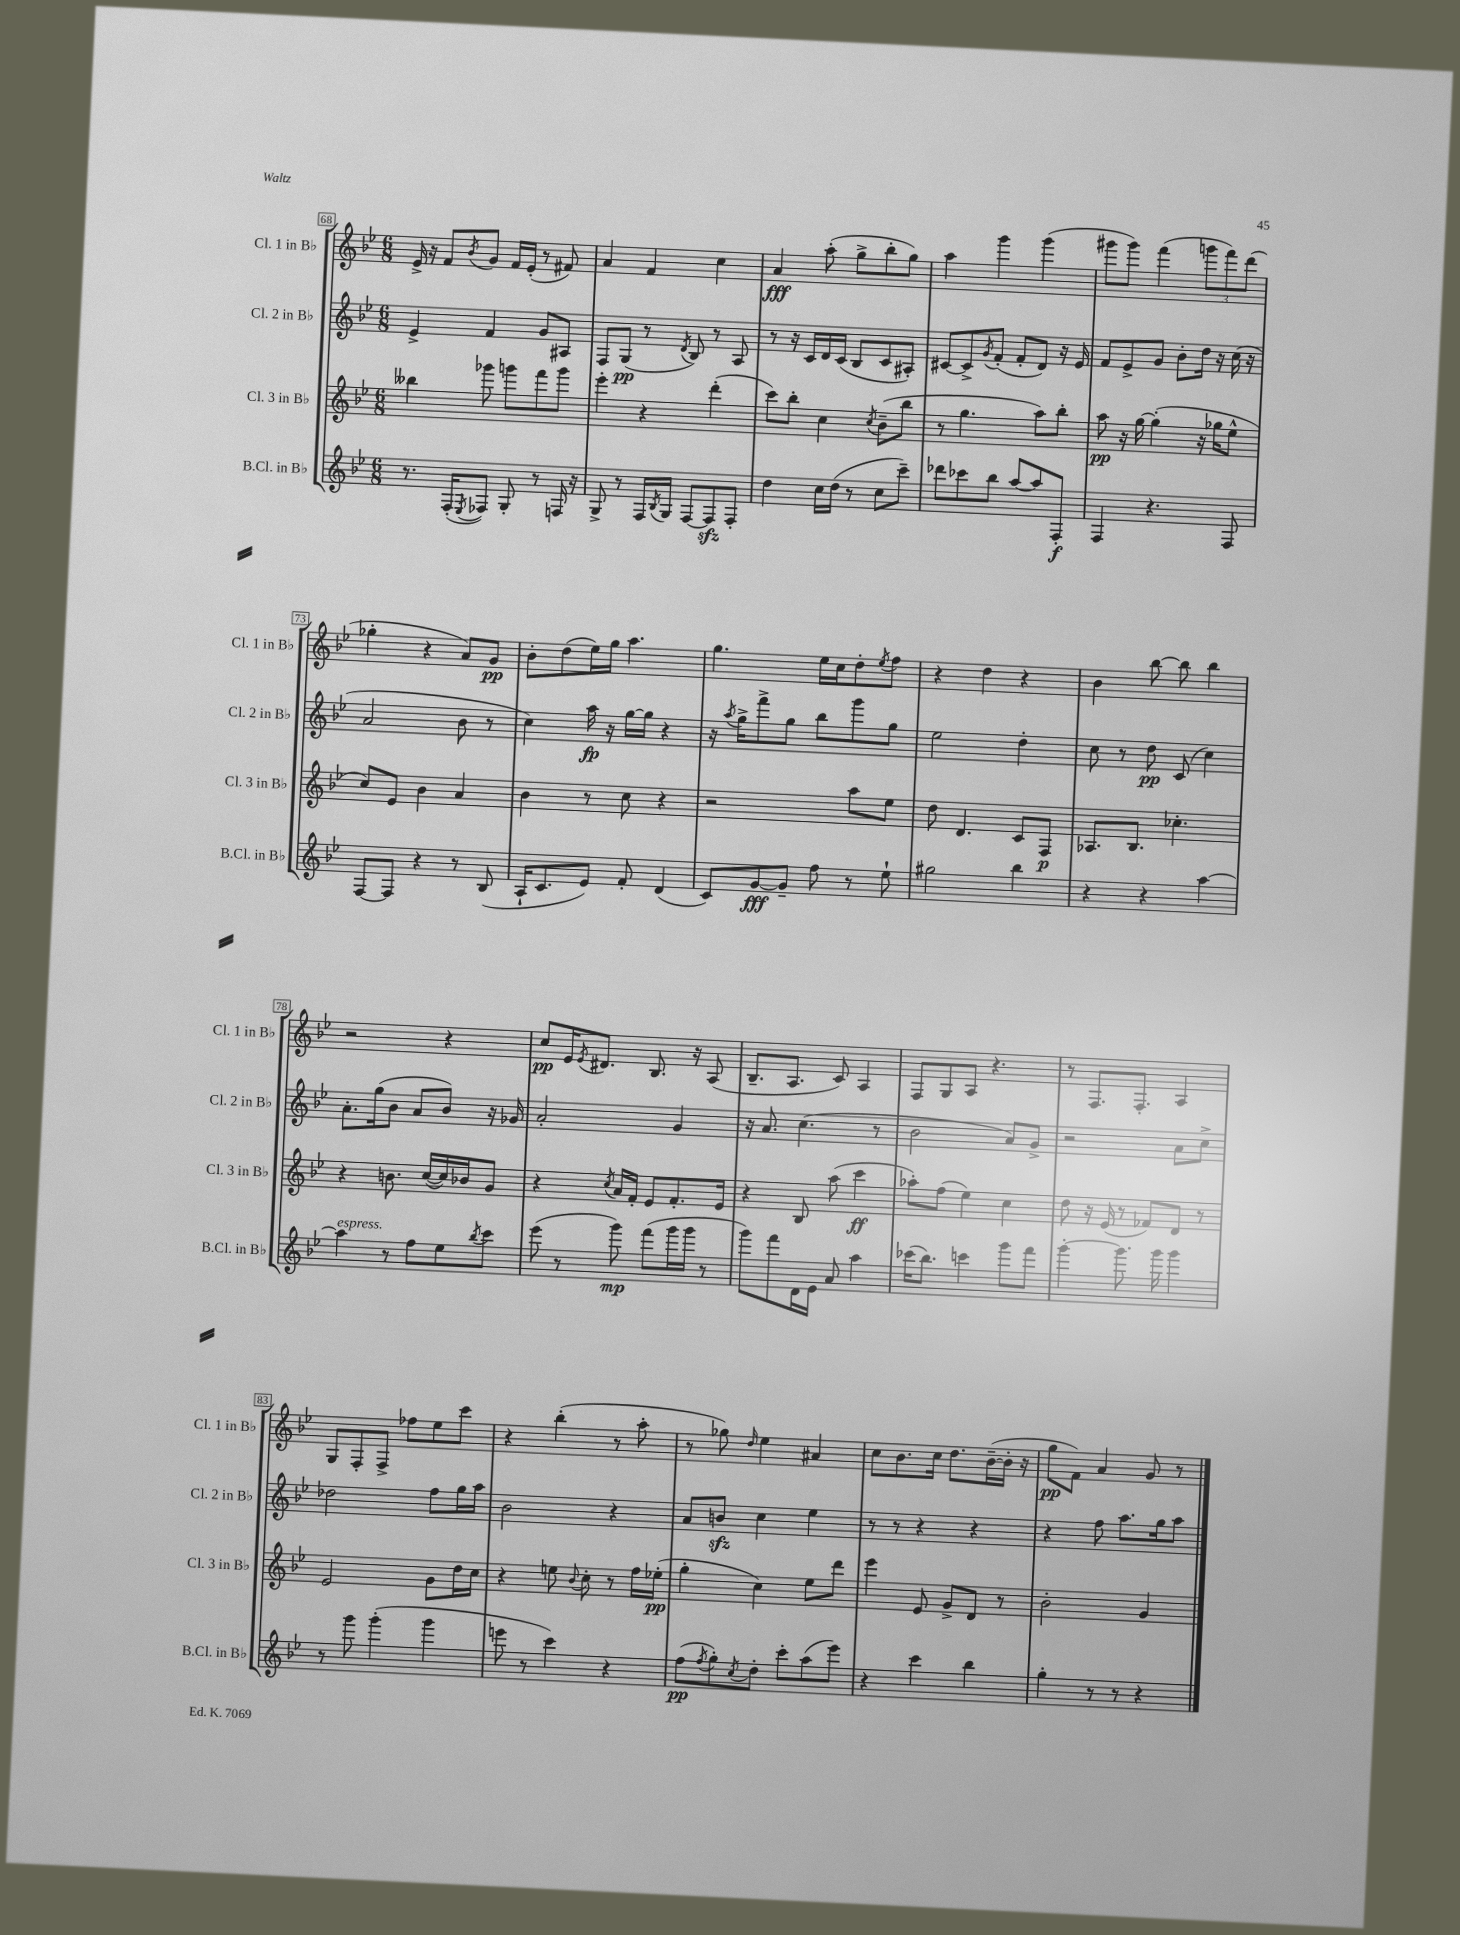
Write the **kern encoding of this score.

**kern	**kern	**kern	**kern
*staff4	*staff3	*staff2	*staff1
*clefG2	*clefG2	*clefG2	*clefG2
*k[b-e-]	*k[b-e-]	*k[b-e-]	*k[b-e-]
*M6/8	*M6/8	*M6/8	*M6/8
8.r	4bb--\	4e-^/	16e-^/
.	.	.	16r
.	.	.	8f/L
(16F'/LK	.	.	.
8qE-/	.	.	8qb-/
8F-/J)	8ggg-\	4f/	8g/J
8G'/	8ggg\L	.	16f/LL
.	.	.	(16e-'/JJ
8r	8fff\	8g/L	8r
16F/	8ggg\J	8A#/J	8f#/)
16r	.	.	.
=	=	=	=
8G^/	4eee-'\	8F/L	4a/
8r	.	(8G/J	.
16F/LL	4r	8r	4f/
8qB-/	.	.	.
16G/JJ	.	.	.
.	.	8qd/	.
[8F/L	.	8B-/)	.
8F/]	(4ddd'\	8r	4cc\
8F'/J	.	8A/	.
=	=	=	=
4dd\	8ccc\L)	8r	4a/
.	8bb-'\J	16r	.
.	.	16c/LL	.
16cc\LL	4cc\	16d/	(8aa'\
(16dd\JJ	.	(16c/JJ	.
8r	.	8B-/L	8gg^\L
.	8qcc/	.	.
8cc\L	(8b-~\L	8c/	8bb-'\
8ccc~\J)	8bb-\J	8A#'/J)	8gg\J)
=	=	=	=
8ddd-\L	8r	[8c#/L	4aa\
8ccc-\	4.gg\	8c#^/]	.
.	.	8qg/	.
8bb-\J	.	(8f'/J	4ggg\
[8aa/L	.	8f'/L	.
8aa/]	8aa\L)	8d/J)	(4ggg\
8F'/J	8bb-'\J	16r	.
.	.	16e-/	.
=	=	=	=
4F/	8aa\	8f/L	8ggg#\L
.	16r	8e-^/	8ggg#\J)
.	[16gg\	.	.
4.r	(4gg'\]	8g/J	(4fff\
.	.	8b-'\L	.
.	16r	16dd\Jk	12ggg\L
.	16gg-\LK	16r	.
.	.	.	12fff\)
8F/	8ee-^^\J	(16cc\	.
.	.	.	(12ddd\J
.	.	16r	.
=	=	=	=
[8F/L	8cc/L)	2a/	4gg-'\
8F/]J	8e-/J	.	.
4r	4b-\	.	4r
8r	4a/	8b-\	8a/L)
(8B-/	.	8r	8g/J
=	=	=	=
16A`/LK	4b-\	4cc\)	8b-'\L
8.c/	.	.	.
.	.	.	(8dd\
8e-/J)	8r	16aa\	16ee-\L)
.	.	16r	16gg\JJ
8f'/	8cc\	[16gg\LL	4.aa\
.	.	16gg\]JJ	.
(4d/	4r	4r	.
=	=	=	=
8c/L)	2r	16r	4.gg\
.	.	8qaa/	.
.	.	16gg^\LK	.
[8g/	.	8fff^\	.
8g~/]J	.	8gg\J	.
8ff\	.	8bb-\L	16ee-\LL
.	.	.	16cc\J
8r	8aa\L	8ggg\	8dd'\
.	.	.	8qee-/
8ee-`\	8ee-\J	8gg\J	8ff\J
=	=	=	=
2gg#\	8dd\	2ee-\	4r
.	4.d/	.	.
.	.	.	4dd\
4bb-\	8c/L	4dd'\	4r
.	8F/J	.	.
=	=	=	=
4r	8.A-/L	8cc\	4b-\
.	.	8r	.
.	8.B-/J	.	.
4r	.	8dd\	[8bb-\
.	4.cc-'\	(8c/	8bb-\]
[4aa\	.	4cc\)	4bb-\
=	=	=	=
4aa\]	4r	8.a'\L	2r
.	.	(16gg\k	.
8r	8.b\	8b-\J	.
8ff\L	.	8a/L	.
.	([16cc/LL	.	.
8ee-\	16cc/])	8b-/J)	4r
.	16b-/J	.	.
8qbb-/	.	.	.
8ccc\J	8g/J	16r	.
.	.	16g-/	.
=	=	=	=
(8eee-\	4r	2a'/	8cc/L
8r	.	.	16e-/K
.	.	.	8qe-/
.	.	.	8.d#/J
.	8qcc/	.	.
8ggg\)	16a/LL	.	.
.	16f'/JJ	.	.
(8fff\L	8e-/L	.	8.B-/
16ggg\L	8.f'/	4g/	.
16ggg\JJ	.	.	16r
8r	.	.	(8A/
.	16e-/Jk	.	.
=	=	=	=
8ggg\L)	4r	16r	8.B-~/L
.	.	8.a/	.
8fff\	.	.	.
.	.	.	8.A/J
16d\L	8B-/	(4.cc\	.
16e-\JJ	.	.	.
8a/	(8aa\	.	8c/)
4aa\	4ccc\	.	4A/
.	.	8r	.
=	=	=	=
(16ccc-\LK	8aa-'\L)	2b-\	8F/L
8.bb-\J)	.	.	.
.	(8ff\J	.	8G/
4ccc\	4ee-\)	.	8A/J
.	.	.	4.r
8ggg\L	4cc\	8a/L)	.
8fff\J	.	8g^/J	.
=	=	=	=
[4ggg'\	8dd\	2r	8r
.	16r	.	8.F/L
.	(16e-/	.	.
8.ggg\]	8r	.	.
.	.	.	8.F'/J
.	8f-/L)	.	.
16ggg\	.	.	.
4ggg\	8d/J	8a\L	4A/
.	8r	8cc^\J	.
=	=	=	=
8r	2e-/	2dd-\	8G/L
8ggg\	.	.	8F'/
(4ggg'\	.	.	8F^/J
.	.	.	8ff-\L
4ggg\	8g\L	8ff\L	8ee-\
.	16dd\L	16gg\L	8ccc\J
.	16cc\JJ	16aa\JJ	.
=	=	=	=
8eee\	4r	2b-\	4r
8r	.	.	.
4ccc\)	8ee\	.	(4bb-'\
.	8qqb-/	.	.
.	8cc'\	.	.
4r	8r	4r	8r
.	16ff\LL	.	8aa'\
.	(16ee-'\JJ	.	.
=	=	=	=
(8ff\L	4gg'\	8a/L	8r
8qff/	.	.	.
8gg'\)	.	8b/J	8gg-\)
8qcc/	.	.	16qqdd/
8dd'\J	4cc\)	4cc\	4ee-\
8ccc'\L	.	.	.
(8aa\	8ee-\L	4ee-\	4a#/
8eee-\J)	8ddd\J	.	.
=	=	=	=
4r	4eee-\	8r	8cc\L
.	.	8r	8.b-\
4ccc\	8e-/	4r	.
.	.	.	16cc\Jk
.	8g^/L	.	8.dd\L
4bb-\	8d/J	4r	.
.	.	.	([16b-~\L
.	8r	.	16b-'\]JJ
.	.	.	16r
=	=	=	=
4gg'\	2b-'\	4r	8gg\L
.	.	.	8f\J)
8r	.	8ff\	4a/
8r	.	8.aa\L	.
4r	4g/	.	8g/
.	.	16gg\k	.
.	.	8aa\J	8r
==	==	==	==
*-	*-	*-	*-
